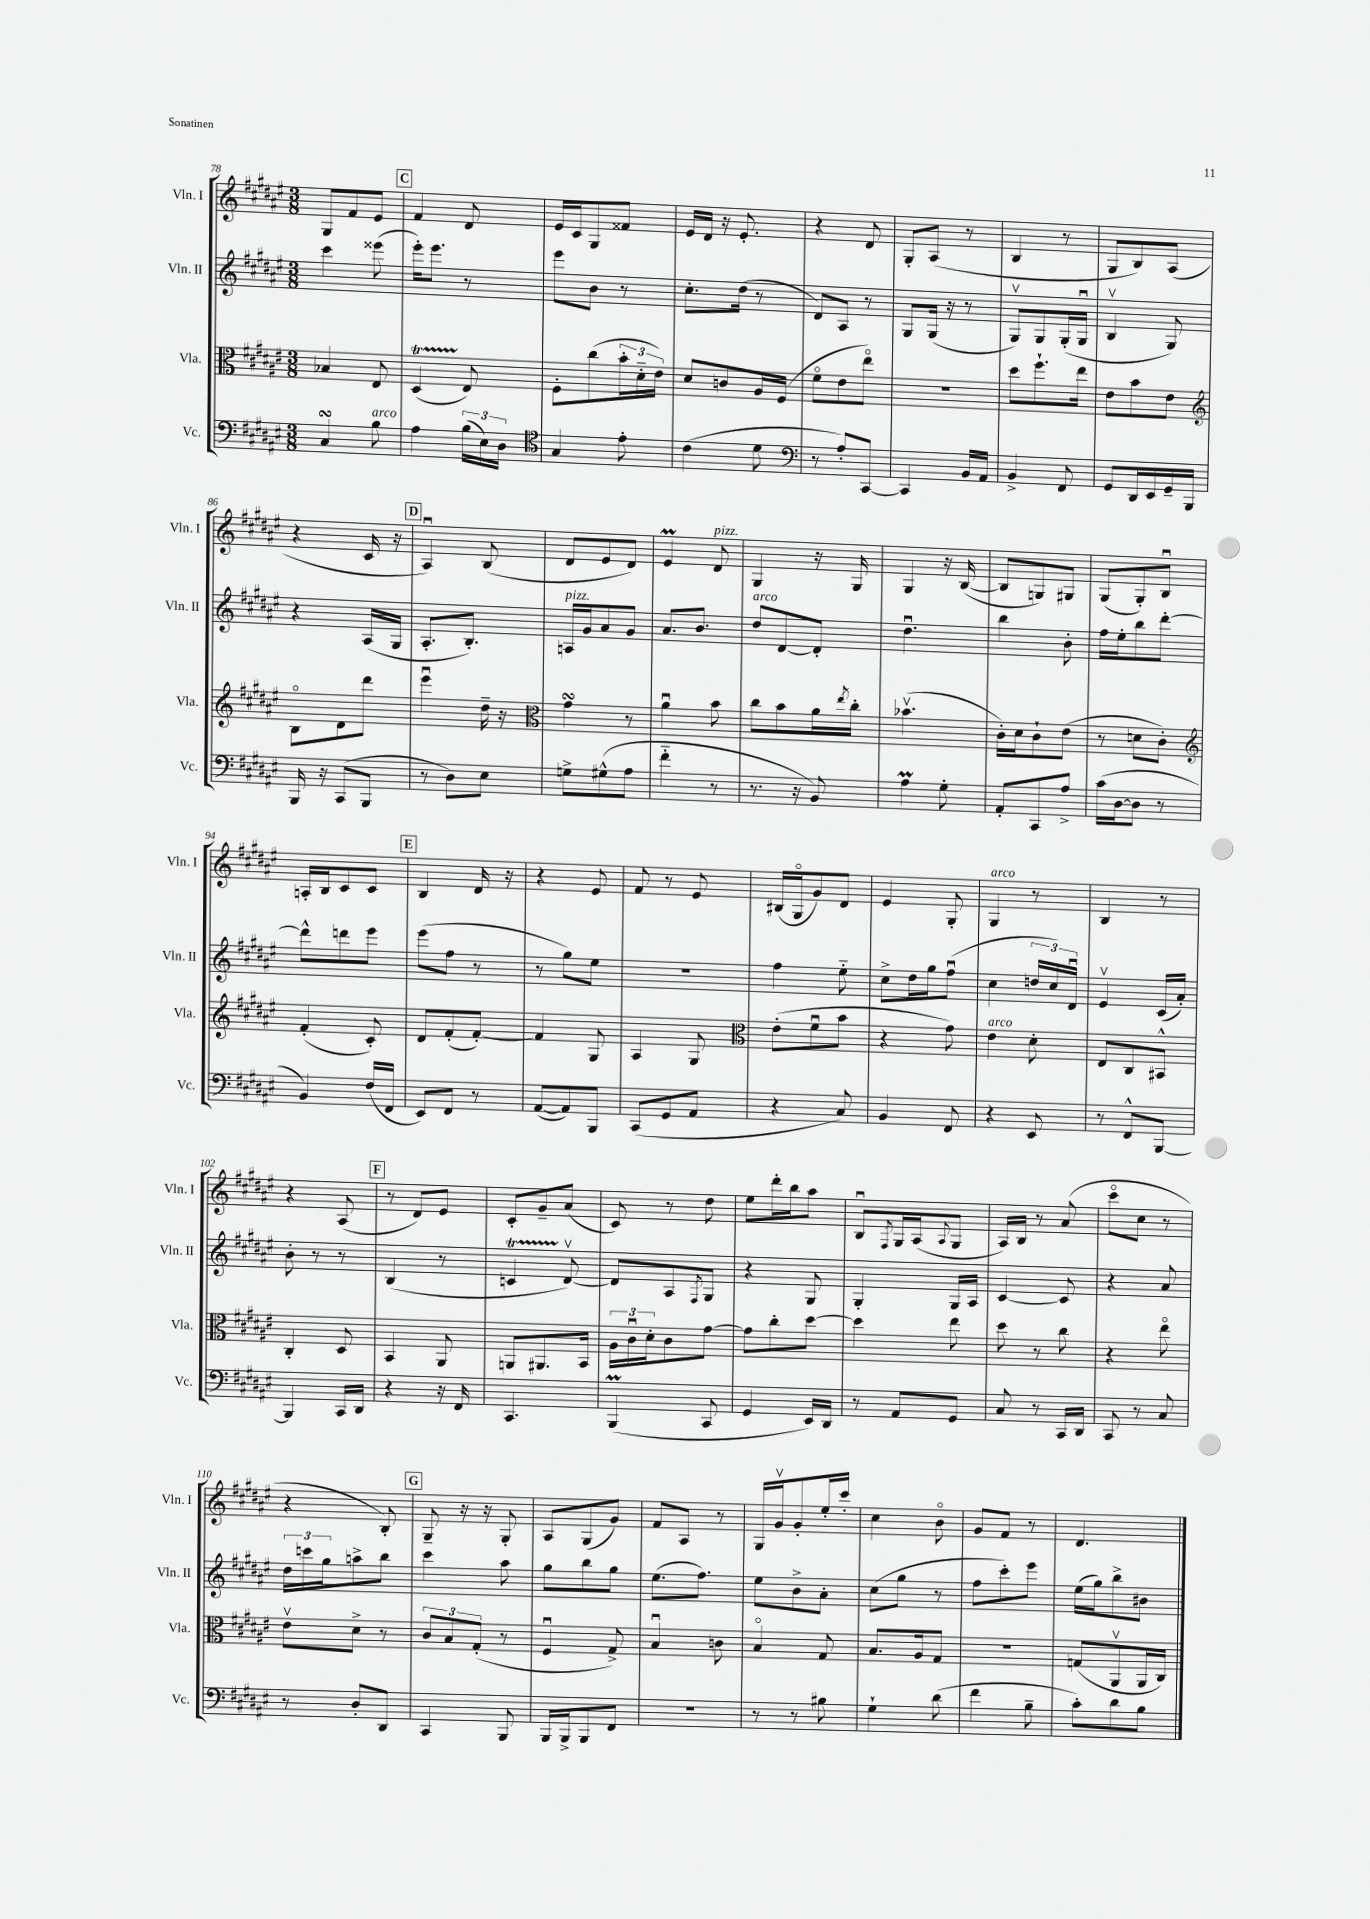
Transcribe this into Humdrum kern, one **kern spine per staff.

**kern	**kern	**kern	**kern
*part4	*part3	*part2	*part1
*staff4	*staff3	*staff2	*staff1
*I"Vc.	*I"Vla.	*I"Vln. II	*I"Vln. I
*I'Vc.	*I'Vla.	*I'Vln. II	*I'Vln. I
*clefF4	*clefC3	*clefG2	*clefG2
*k[f#c#g#d#a#e#]	*k[f#c#g#d#a#e#]	*k[f#c#g#d#a#e#]	*k[f#c#g#d#a#e#]
*M3/8	*M3/8	*M3/8	*M3/8
=78	=78	=78	=78
4C#sSSS/	4B-X/	4ccc#\	8G#/L
.	.	.	8f#/
!LO:TX:a:i:t=arco	!	!	!
8B\	8E#/	(8eee##X\	8e#/J
!!LO:REH:place=s1:t=C
=79	=79	=79	=79
4A#\	(4D#T/	16eee#'\KL)	4f#/
.	.	8.eee#\J	.
(24B\LL	8E#/)	8r	8d#/
24E#\)	.	.	.
24D#\JJ	.	.	.
=80	=80	=80	=80
*clefC4	*	*	*
4G#/	8F#'\L	8eee#\L	16e#/LL
.	.	.	16c#/J
.	(8cc#\	8b\J	8G#/
8e#'\	24b'\L	8r	8f##X/J
.	24d#\	.	.
.	24e#\JJ)	.	.
=81	=81	=81	=81
(4c#\	8d#/L	8.cc#'\L	16e#/LL
.	.	.	16d#/JJ
.	8cn/	.	16r
.	.	(16dd#\Jk	8.e#'/
8d#\	16A#/L	8r	.
.	(16F#/JJ	.	.
=82	=82	=82	=82
*clefF4	*	*	*
8r	8f#\L	8d#/L)	4r
8A#'/L)	8e#\	8A#/J	.
[8CC#/J	8ee#\J)	8r	8d#/
=83	=83	=83	=83
4CC#/]	4.r	8G#/L	8G#'/L
.	.	(16G#/Jk	(8A#/J
.	.	16r	.
16BB/LL	.	8r	8r
16AA#/JJ	.	.	.
=84	=84	=84	=84
4BB^/	8dd#\L	8G#v/L)	4B/
.	8.ff#`\	8G#/	.
8FF#/	.	(16G#'/L	8r
.	16ee#\Jk	16G#u/JJ	.
=85	=85	=85	=85
8GG#/L	8e#\L	4Bv/	8G#/L
16DD#/L	8b\	.	8B/)
16EE#/	.	.	.
16GG#~/	8e#\J	8G#/)	(8A#/J
16BBB/JJ	.	.	.
!!LO:LB:g=z
=86	=86	=86	=86
*	*clefG2	*	*
16BBB/	8B\L	4r	4r
16r	.	.	.
(8CC#/L	8d#\	.	.
8BBB/J	8ddd#\J	(16A#/LL	16c#/
.	.	16G#/JJ	16r
!!LO:REH:place=s1:t=D
=87	=87	=87	=87
8r	4eee#u\	8.A#'/L	4A#u/)
8D#\L)	.	.	.
.	.	8.B'/J)	.
8E#\J	16dd#~\	.	(8B/
.	16r	.	.
=88	=88	=88	=88
*	*clefC3	*	*
!	!	!LO:TX:a:i:t=pizz.	!
8Gn^\L	4g#sSSS\	16An/LL	8d#/L
.	.	16g#/J	.
(8G#X^^\	.	8a#/	8e#/
8A#\J	8r	8g#/J	8d#/J)
=89	=89	=89	=89
4f#\	4a#u\	8.a#/L	4e#m/
.	.	8.b/J	.
!	!	!	!LO:TX:a:i:t=pizz.
8r	8b\	.	8d#/
=90	=90	=90	=90
!	!	!LO:TX:a:i:t=arco	!
8.r	8cc#\L	8dd#/L	4G#/
.	8b\	[8d#/	.
16r	.	.	.
8BB/)	16a#\L	8d#'/J]	16r
.	8qee#/	.	.
.	16cc#'\JJ	.	16G#/
=91	=91	=91	=91
4A#m\	(4.b-Xv\	4.dd#u\	4G#/
8G#'\	.	.	16r
.	.	.	([16B/
=92	=92	=92	=92
8AA#'/L	16c#'\LL)	4bb\	8B/L]
.	16d#\J	.	.
8CC#/	8c#`\	.	8Gn/)
8A#^/J	(8e#\J	8b'\	8G#X/J
=93	=93	=93	=93
(16c#\LL	8r	16ff#\LL	(8G#/L
[16D#\J	.	16ee#'\J	.
8D#\J]	8dn\L	8bb\	8G#'/)
8r	8c#'\J)	[8ddd#'\J	8Bu/J
!!LO:LB:g=z
=94	=94	=94	=94
*	*clefG2	*	*
4BB/)	(4f#'/	8ddd#^^\L]	16An'/LL
.	.	.	16B/J
.	.	8dddn\	8c#/
(16F#/LL	8c#'/)	8eee#\J	8c#/J
16FF#/JJ	.	.	.
!!LO:REH:place=s1:t=E
=95	=95	=95	=95
8EE#/L)	8d#/L	(8eee#\L	4B/
8FF#/J	(8f#'/	8ff#\J	.
8r	[8f#'/J)	8r	16d#/
.	.	.	16r
=96	=96	=96	=96
([8AA#/L	4f#/]	8r	4r
8AA#/])	.	8gg#\L)	.
8BBB/J	8G#/	8ee#\J	8e#/
=97	=97	=97	=97
(8CC#/L	4A#/	4.r	8f#/
8GG#/	.	.	8r
8AA#/J	8G#/	.	8e#/
=98	=98	=98	=98
*	*clefC3	*	*
4r	(8e#'\L	4ff#\	(16B#X/LL
.	.	.	16G#/J
.	8f#u\	.	8g#/)
8C#/)	8b\J	8ee#\	8d#/J
=99	=99	=99	=99
4BB/	4r	8cc#^\L	4e#/
.	.	16dd#\L	.
.	.	16gg#\J	.
8FF#/	8g#\)	(8ff#u\J	8G#'/
=100	=100	=100	=100
!	!	!	!LO:TX:a:i:t=arco
!	!LO:TX:a:i:t=arco	!	!
4r	4e#\	4cc#\	4G#/
8EE#/	8d#'\	24ddn/LL	8r
.	.	24cc#/)	.
.	.	24d#u/JJ	.
=101	=101	=101	=101
8r	8E#/L	4e#v/	4B/
8FF#^^/L	8C#/	.	.
[8BBB/J	8BB#X^^/J	(16c#/LL	8r
.	.	16a#'/JJ)	.
!!LO:LB:g=z
=102	=102	=102	=102
4BBB/]	4C#'/	8b'\	4r
.	.	8r	.
16CC#/LL	8D#/	8r	(8A#/
16DD#/JJ	.	.	.
!!LO:REH:place=s1:t=F
=103	=103	=103	=103
4r	4BB/	(4B/	8r
.	.	.	8d#/L)
16r	8AA#/	8r	8e#/J
16FF#/	.	.	.
=104	=104	=104	=104
4.CC#/	8AAn/L	4cnT/	8c#'/L
.	8.AA#X/	.	8g#~/
.	.	[8d#v/)	(8a#/J
.	16BB/Jk	.	.
=105	=105	=105	=105
(4BBBM/	24A#\LL	8d#/L]	8c#/)
.	24c#u\	.	.
.	24d#'\J	.	.
.	8c#\	8A#/	8r
.	.	8qF#/	.
8CC#/	[8g#\J	8G#/J	8dd#\
=106	=106	=106	=106
4GG#/	8g#\L]	4r	8ee#\L
.	8cc#'\	.	16ddd#'\L
.	.	.	16bb\J
16EE#/LL)	[8dd#\J	8G#/	8aa#\J
16DD#/JJ	.	.	.
=107	=107	=107	=107
8r	4dd#\]	4G#'/	8Bu/L
.	.	.	8qF#/
8AA#/L	.	.	16G#/L
.	.	.	(16A#/J
.	.	.	8qqA#/
8GG#/J	8ee#\	16G#/LL	8G#/J
.	.	16A#/JJ	.
=108	=108	=108	=108
8C#/	8dd#\	[4c#/	16A#/LL)
.	.	.	16B/JJ
8r	8r	.	8r
16CC#/LL	8cc#\	8c#/]	(8a#/
16DD#/JJ	.	.	.
=109	=109	=109	=109
8CC#/	4r	4r	8ccc#\L
8r	.	.	8cc#\J
8C#/	8ee#\	8a#/	8r
!!LO:LB:g=z
=110	=110	=110	=110
8r	8e#v\L	24dd#\LL	4r
.	.	24cccn\	.
.	.	24gg#\J	.
8D#'/L	8d#^\J	8aan^\	.
8DD#/J	8r	8bb\J	8B'/)
!!LO:REH:place=s1:t=G
=111	=111	=111	=111
4CC#/	12c#/L	4ccc#\	8G#~/
.	12B/	.	.
.	.	.	16r
.	(12G#'/J	.	.
.	.	.	16r
8BBB/	8r	8aa#\	8G#'/
=112	=112	=112	=112
16BBB/LL	4F#u/	8gg#\L	8A#/L
16BBB^/J	.	.	.
8BBB/	.	8bb\	(8G#/
8FF#/J	8G#^/)	8gg#\J	8g#/J)
=113	=113	=113	=113
4.r	4Bu/	(8.ee#\L	8f#/L
.	.	.	8A#/J
.	.	8.ff#\J)	.
.	8cn\	.	8r
=114	=114	=114	=114
8r	4B/	8ee#\L	16G#/LL
.	.	.	16g#v/J
8r	.	8b^\	8g#'/
8B#X\	8G#/	8a#'\J	16ee#'/L
.	.	.	16ccc#'/JJ
=115	=115	=115	=115
4G#`\	8.B/L	(8cc#\L	4cc#\
.	.	8gg#\J	.
.	16A#/k	.	.
(8d#\	8G#/J	8r	8b\
=116	=116	=116	=116
4f#\	4.r	8ff#\L	8g#/L
.	.	8ccc#'\)	8f#/J
8B~\	.	8eee#\J	8r
=117	=117	=117	=117
8c#'\L)	(8Gn/L	(16ee#\LL	4.d#/
.	.	16gg#\J)	.
8d#\	8AA#v/	8bb^\	.
8B\J	16AA#/L	8b#X\J	.
.	16C#/JJ)	.	.
==	==	==	==
*-	*-	*-	*-
